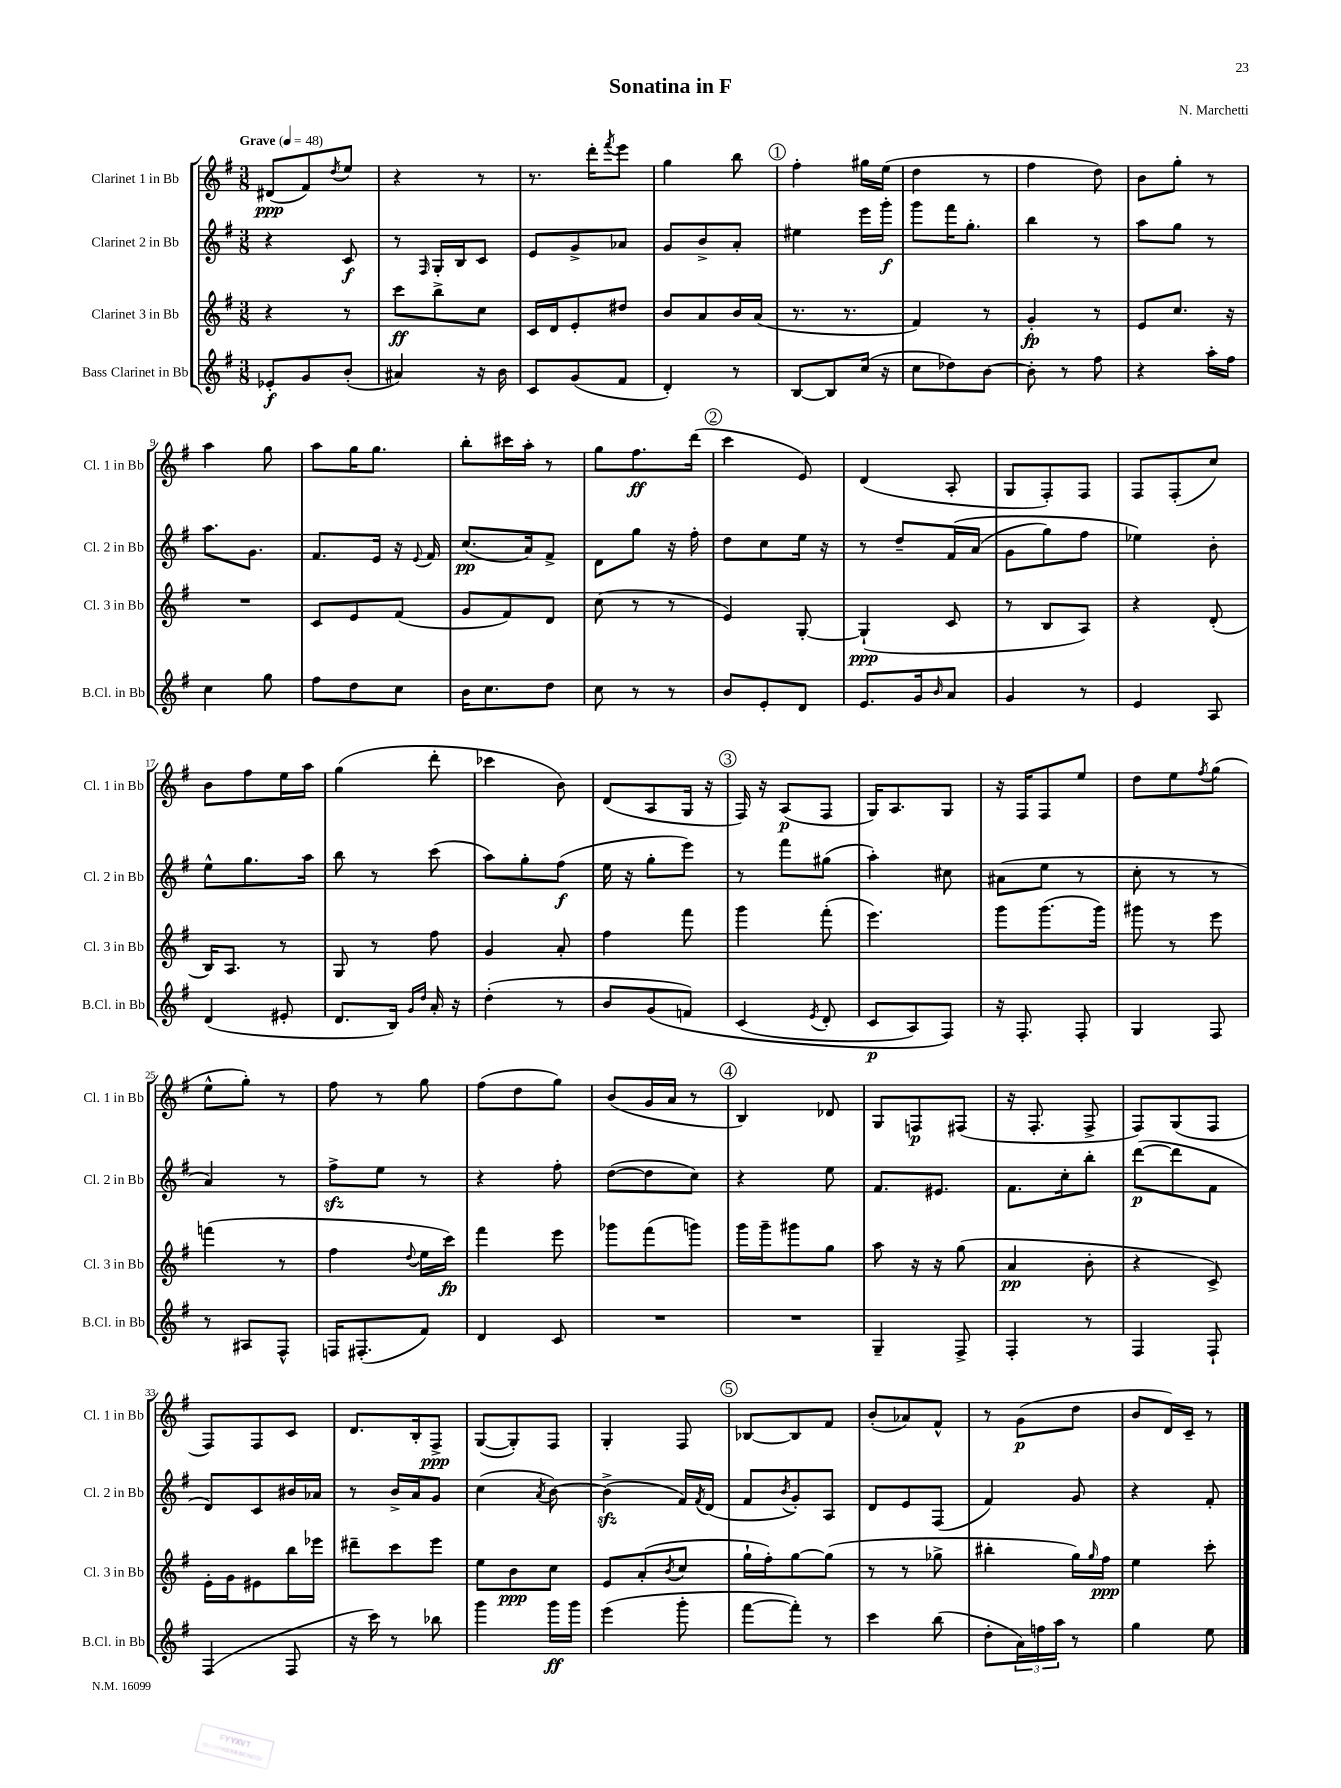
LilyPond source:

\header { title = "Sonatina in F" composer = "N. Marchetti" }
<<
\new StaffGroup <<
\new Staff = "s0" \with { instrumentName = "Clarinet 1 in Bb" shortInstrumentName = "Cl. 1 in Bb" } {
    \clef treble \key g \major \numericTimeSignature \time 3/8 \tempo "Grave" 4 = 48
    dis'8\ppp( fis'8) \acciaccatura { d''8 } e''8 |
    r4 r8 |
    r8. d'''16-. \acciaccatura { fis'''8 } e'''8 |
    g''4 b''8 |
    \mark \markup { \circle "1" } fis''4-. gis''16 e''16( |
    d''4 r8 |
    fis''4 d''8) |
    b'8 g''8-. r8 |
    a''4 g''8 |
    a''8 g''16 g''8. |
    b''8-. cis'''16 a''16-. r8 |
    g''8 fis''8.\ff d'''16( |
    \mark \markup { \circle "2" } c'''4 e'8) |
    d'4( a8-. |
    g8 fis8-.) fis8 |
    fis8 fis8-.( c''8) |
    b'8 fis''8 e''16 a''16 |
    g''4( d'''8-. |
    ces'''4 b'8) |
    d'8( a8 g16 r16 |
    \mark \markup { \circle "3" } fis16) r16 a8\p( fis8 |
    g16) a8. g8 |
    r16 fis16 fis8 e''8 |
    d''8 e''8 \acciaccatura { fis''8 } g''8( |
    e''8-^ g''8-.) r8 |
    fis''8 r8 g''8 |
    fis''8( d''8 g''8) |
    b'8( g'16 a'16 r8 |
    \mark \markup { \circle "4" } b4) des'8 |
    g8 f8\p fis8( |
    r16 fis8.-. fis8-> |
    fis8) g8( fis8 |
    fis8) fis8 c'8 |
    d'8. b16-. fis8->\ppp |
    g8~( g8-.) fis8 |
    g4-. fis8 |
    \mark \markup { \circle "5" } bes8~ bes8 fis'8 |
    b'8-.( aes'8) fis'8-^ |
    r8 g'8\p( d''8 |
    b'8 d'16) c'16-- r8 \bar "|." |
}
\new Staff = "s1" \with { instrumentName = "Clarinet 2 in Bb" shortInstrumentName = "Cl. 2 in Bb" } {
    \clef treble \key g \major \numericTimeSignature \time 3/8
    r4 c'8\f |
    r8 \grace { fis16 } g16-. b16 c'8 |
    e'8 g'8-> aes'8 |
    g'8 b'8-> a'8-. |
    \mark \markup { \circle "1" } eis''4 e'''16 g'''16-.\f |
    g'''8 fis'''16 g''8.-. |
    b''4 r8 |
    a''8 g''8 r8 |
    a''8. g'8. |
    fis'8. e'16 r16 \appoggiatura { e'8 } fis'16 |
    c''8.\pp( a'16) fis'8-> |
    d'8 g''8 r16 fis''16-. |
    \mark \markup { \circle "2" } d''8 c''8 e''16 r16 |
    r8 d''8-- fis'16\( a'16( |
    g'8 g''8) fis''8 |
    ees''4\) b'8-. |
    e''8-^ g''8. a''16 |
    b''8 r8 c'''8( |
    a''8) g''8-. fis''8\f( |
    e''16 r16 g''8-. e'''8) |
    \mark \markup { \circle "3" } r8 fis'''8 gis''8( |
    a''4-.) cis''8 |
    ais'8( e''8 r8 |
    c''8-. r8 r8 |
    a'4) r8 |
    fis''8->\sfz e''8 r8 |
    r4 fis''8-. |
    d''8~( d''8 c''8) |
    \mark \markup { \circle "4" } r4 e''8 |
    fis'8. eis'8. |
    fis'8. c''16-. b''8-. |
    d'''8~\p( d'''8 fis'8 |
    d'8) c'8 bis'16 aes'16 |
    r8 b'16-> a'16 g'8 |
    c''4( \acciaccatura { a'8 } b'8~) |
    b'4->\sfz( fis'16) \acciaccatura { fis'8 } d'16( |
    \mark \markup { \circle "5" } fis'8 \acciaccatura { b'8 } g'8-.) a8 |
    d'8 e'8 fis8( |
    fis'4) g'8 |
    r4 fis'8-. \bar "|." |
}
\new Staff = "s2" \with { instrumentName = "Clarinet 3 in Bb" shortInstrumentName = "Cl. 3 in Bb" } {
    \clef treble \key g \major \numericTimeSignature \time 3/8
    r4 r8 |
    c'''8\ff b''8-> c''8 |
    c'16 d'16 e'8-. dis''8 |
    b'8 a'8 b'16 a'16( |
    \mark \markup { \circle "1" } r8. r8. |
    fis'4) r8 |
    g'4-.\fp r8 |
    e'8 c''8. r16 |
    R4. |
    c'8 e'8 fis'8( |
    g'8 fis'8) d'8 |
    c''8( r8 r8 |
    \mark \markup { \circle "2" } e'4) g8~-. |
    g4-!\ppp( c'8 |
    r8 b8 a8) |
    r4 d'8-.( |
    b16) a8. r8 |
    g8 r8 fis''8 |
    g'4 a'8-. |
    fis''4 fis'''8 |
    \mark \markup { \circle "3" } g'''4 fis'''8-.( |
    e'''4.) |
    g'''8 g'''8.( g'''16) |
    gis'''8 r8 e'''8 |
    f'''4( r8 |
    fis''4 \appoggiatura { d''8 } e''16 c'''16\fp) |
    fis'''4 e'''8 |
    ges'''8 fis'''8( g'''8) |
    \mark \markup { \circle "4" } g'''16 g'''16-- gis'''8 g''8 |
    a''8 r16 r16 g''8( |
    a'4\pp b'8-. |
    r4 c'8->) |
    e'16-. g'16 eis'8 b''16 ees'''16 |
    dis'''8-- c'''8 e'''8 |
    e''8 b'8\ppp c''8 |
    e'8 a'8-.( \acciaccatura { b'8 } c''8 |
    \mark \markup { \circle "5" } g''16-! fis''16-.) g''8~ g''8( |
    r8 r8 ges''8-> |
    bis''4-. g''16) \grace { g''16 } fis''16\ppp |
    e''4 c'''8-. \bar "|." |
}
\new Staff = "s3" \with { instrumentName = "Bass Clarinet in Bb" shortInstrumentName = "B.Cl. in Bb" } {
    \clef treble \key g \major \numericTimeSignature \time 3/8
    ees'8-.\f g'8 b'8-.( |
    ais'4) r16 b'16 |
    c'8 g'8( fis'8 |
    d'4-.) r8 |
    \mark \markup { \circle "1" } b8~ b8 c''16( r16 |
    c''8 des''8) b'8~ |
    b'8-. r8 fis''8 |
    r4 a''16-. fis''16 |
    c''4 g''8 |
    fis''8 d''8 c''8 |
    b'16 c''8. d''8 |
    c''8 r8 r8 |
    \mark \markup { \circle "2" } b'8 e'8-. d'8 |
    e'8. g'16 \grace { b'16 } a'8 |
    g'4 r8 |
    e'4 a8 |
    d'4( eis'8-. |
    d'8. b16) \grace { g'16 d''16 } a'16-. r16 |
    d''4-.( r8 |
    b'8 g'8\( f'8) |
    \mark \markup { \circle "3" } c'4( \acciaccatura { e'8 } d'8-. |
    c'8\p a8) fis8\) |
    r16 fis8.-. fis8-. |
    g4 fis8 |
    r8 ais8 fis8-^ |
    f16 fis8.-.( fis'8) |
    d'4 c'8 |
    R4. |
    \mark \markup { \circle "4" } R4. |
    g4-- fis8-> |
    fis4-. r8 |
    fis4 fis8-! |
    fis4( fis8 |
    r16 c'''16) r8 bes''8 |
    g'''4 g'''16\ff g'''16 |
    e'''4( g'''8-. |
    \mark \markup { \circle "5" } fis'''8~ fis'''8-.) r8 |
    c'''4 b''8( |
    d''8-. \tuplet 3/2 { a'16) f''16 a''16 } r8 |
    g''4 e''8 \bar "|." |
}
>>
>>
